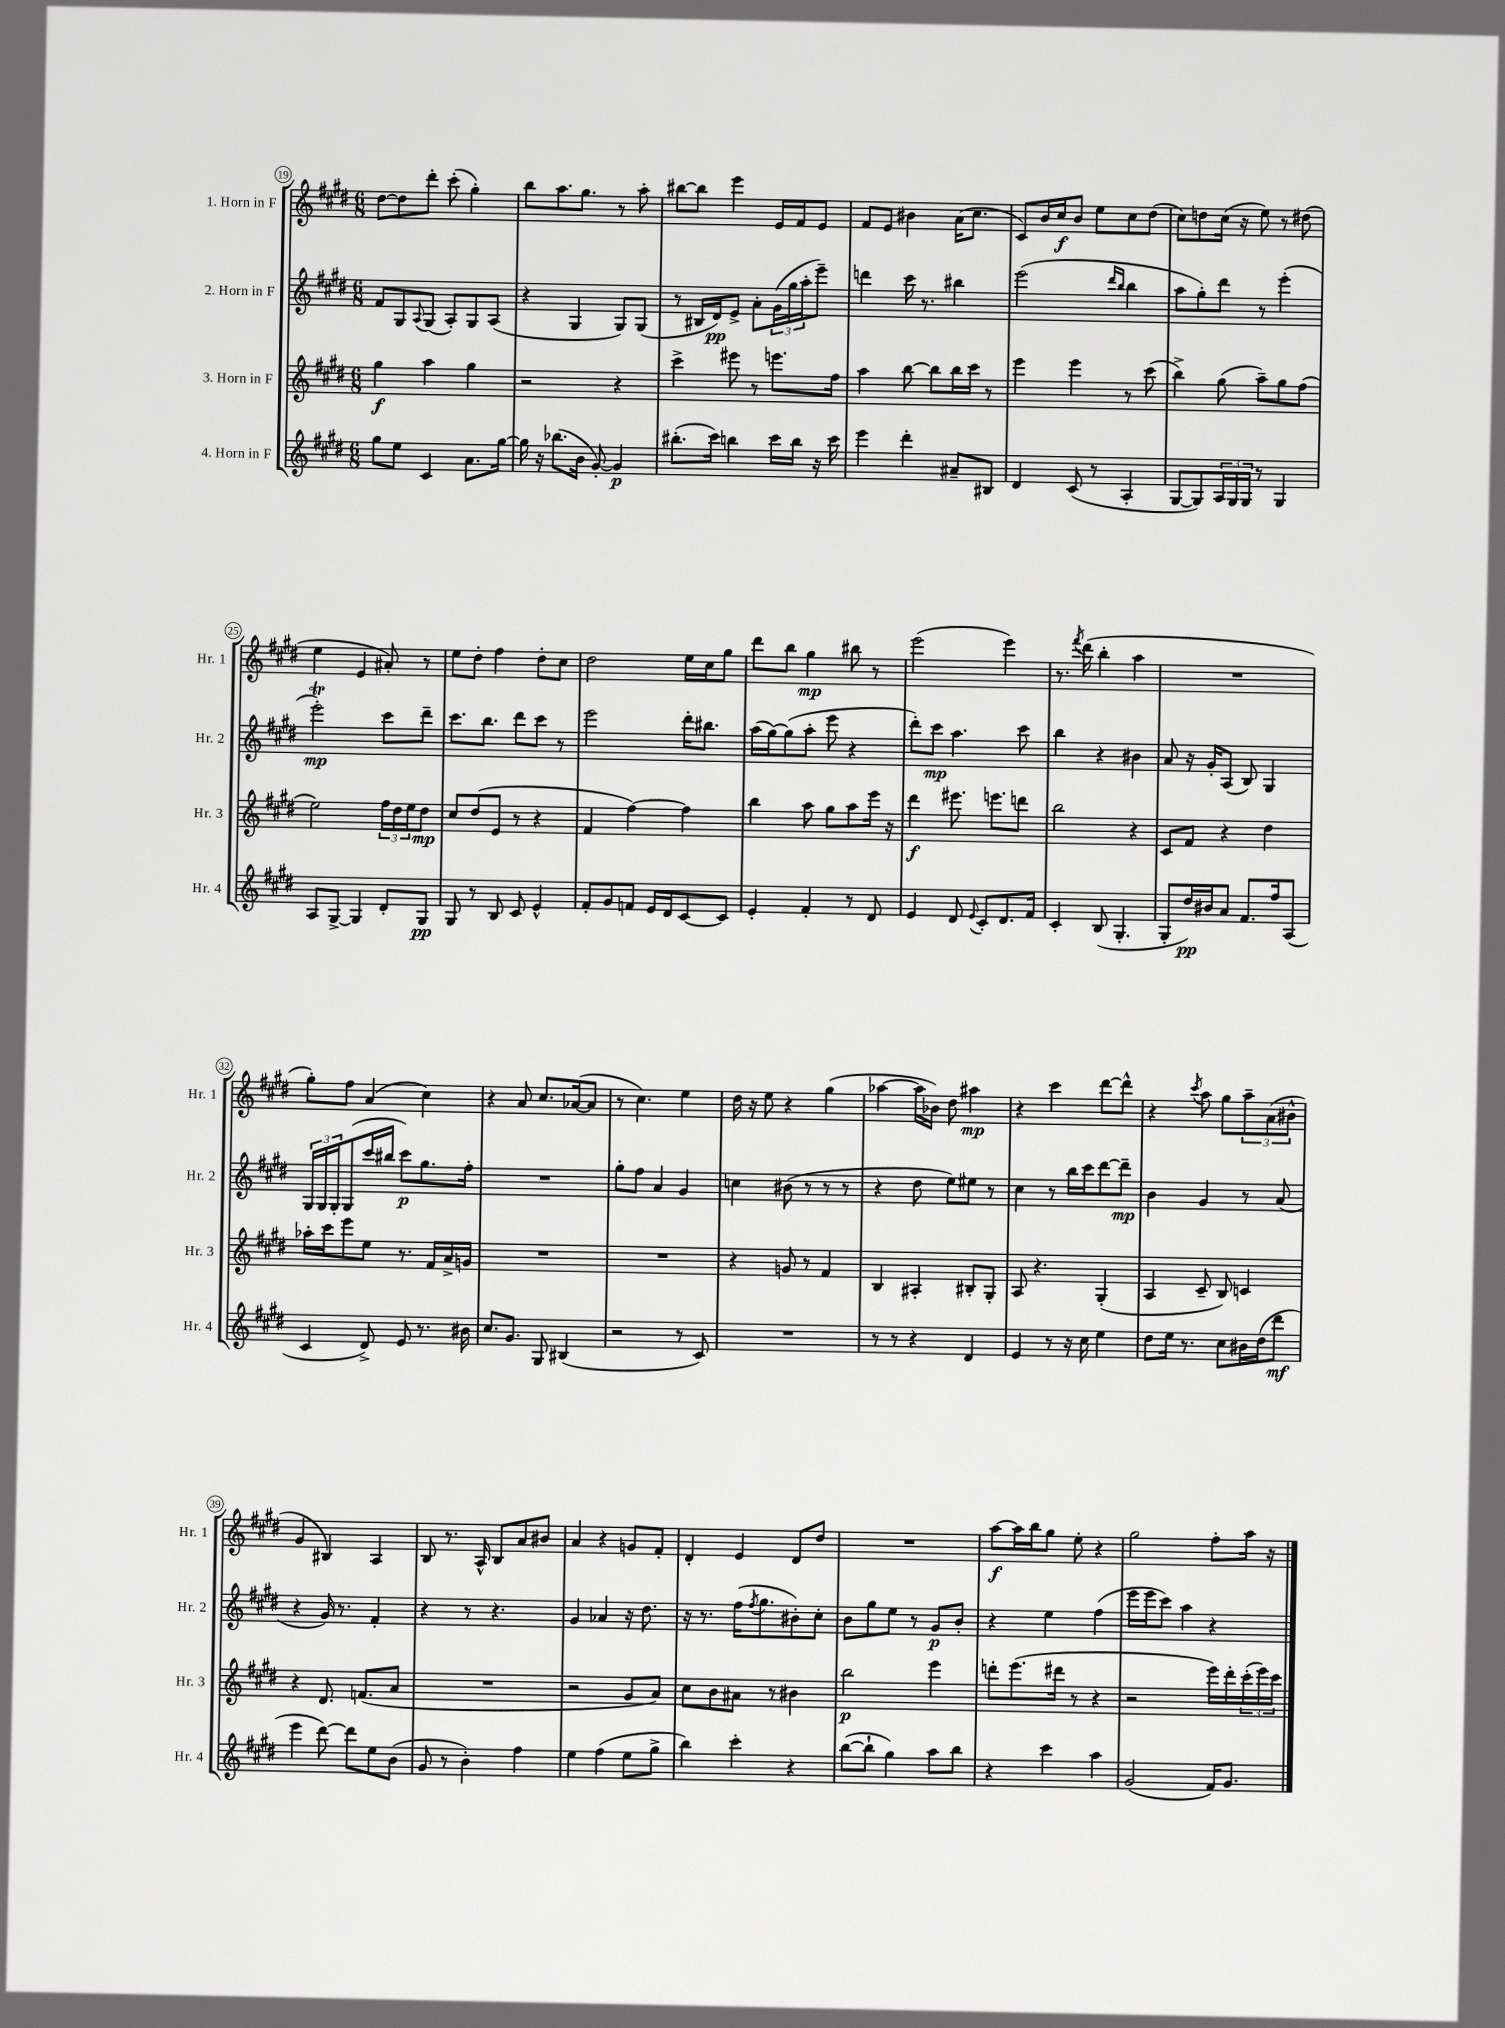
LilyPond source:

<<
\new StaffGroup <<
\new Staff = "s0" \with { instrumentName = "1. Horn in F" shortInstrumentName = "Hr. 1" } {
    \clef treble \key e \major \numericTimeSignature \time 6/8
    dis''8~ dis''8 dis'''8-. cis'''8-.( gis''4-.) |
    b''8 a''8. gis''8. r8 a''8-. |
    bis''8~ bis''8 e'''4 e'16 fis'16 e'8 |
    fis'8 e'8 bis'4 a'16( cis''8. |
    cis'8) b'16 cis''16\f b'8 e''8 cis''8 dis''8( |
    cis''8) d''8 cis''16( r16 e''8) r8 dis''8( |
    e''4 e'4 ais'8-.) r8 |
    e''8 dis''8-. fis''4 dis''8-. cis''8 |
    dis''2 e''16 cis''16 gis''8 |
    dis'''8 b''8 gis''4\mp bis''8 r8 |
    e'''2( e'''4) |
    r8. \acciaccatura { fis'''8 } dis'''16( b''4-. a''4 |
    R2. |
    gis''8-.) fis''8 a'4( cis''4) |
    r4 a'8 cis''8. aes'16~( aes'8 |
    r8 cis''4.) e''4 |
    dis''16 r16 e''8 r4 gis''4( |
    aes''4~ aes''16 bes'16) dis''8 ais''4\mp |
    r4 cis'''4 dis'''8~ dis'''8-^ |
    r4 \acciaccatura { cis'''8 } a''8 gis''8 \tuplet 3/2 { a''8-- a'8( bis'8-^ } |
    gis'4 bis4) a4 |
    b8 r8. a16-^ b8 a'8 bis'8 |
    a'4 r4 g'8 fis'8-. |
    dis'4-. e'4 dis'8 dis''8 |
    R2. |
    a''8~\f a''16 b''16 gis''8 e''8-. r4 |
    gis''2 fis''8-. a''16 r16 \bar "|." |
}
\new Staff = "s1" \with { instrumentName = "2. Horn in F" shortInstrumentName = "Hr. 2" } {
    \clef treble \key e \major \numericTimeSignature \time 6/8
    fis'8 gis8 \appoggiatura { a8 } gis8( a8-.) gis8 a8( |
    r4 gis4 gis8) gis8( |
    r8 bis16 dis'16\pp) e'8-> a'8-. \tuplet 3/2 { gis'16( gis''16 a''16-. } e'''8--) |
    d'''4 cis'''16 r8. bis''4 |
    e'''2( \grace { dis'''16 b''16 } b''4 |
    a''8 gis''8-.) dis'''8 r8 e'''4-.( |
    e'''2-.\trill\mp) cis'''8 dis'''8-- |
    cis'''8. b''8. dis'''8 cis'''8 r8 |
    e'''2 dis'''16-. bis''8. |
    a''16( gis''16~) gis''8( a''8-. e'''8 r4 |
    dis'''8-.) cis'''8\mp a''4. cis'''8 |
    b''4 r4 bis'4 |
    a'8 r16 gis'16-. a8( b8) gis4 |
    \tuplet 3/2 { gis16 gis16 gis16-. } gis8( cis'''16 bis''16 cis'''8\p) gis''8. fis''16-. |
    R2. |
    gis''8-. fis''8 a'4 gis'4 |
    c''4 bis'8( r8 r8 r8 |
    r4 dis''8 e''8) eis''8 r8 |
    cis''4 r8 b''16 cis'''16 dis'''8~ dis'''8--\mp |
    b'4 gis'4 r8 a'8( |
    r4 gis'16) r8. fis'4-. |
    r4 r8 r4. |
    gis'4 aes'4 r16 dis''8. |
    r16 r8. fis''16( \acciaccatura { fis''8 } gis''8. bis'8-.) cis''8-. |
    b'8 gis''8 e''8 r8 gis'8\p b'8-. |
    r4 e''4 fis''4( |
    e'''16 e'''16 cis'''8) a''4 r4 \bar "|." |
}
\new Staff = "s2" \with { instrumentName = "3. Horn in F" shortInstrumentName = "Hr. 3" } {
    \clef treble \key e \major \numericTimeSignature \time 6/8
    gis''4\f a''4 gis''4 |
    r2 r4 |
    cis'''4-> eis'''8 r8 e'''8. fis''16 |
    a''4 b''8~ b''8 b''16 cis'''16 r8 |
    e'''4 e'''4 r8 cis'''8( |
    b''4->) gis''8( a''8--) gis''8 fis''8( |
    e''2) \tuplet 3/2 { fis''16 dis''16 e''16 } dis''8\mp |
    cis''8 dis''8( e'8 r8 r4 |
    fis'4 fis''4~) fis''4 |
    b''4 a''8 gis''8 a''8 e'''16 r16 |
    dis'''4\f eis'''8. e'''8. d'''8 |
    b''2 r4 |
    cis'8 fis'8 r4 dis''4 |
    aes''16-. cis'''16 e'''8 e''8 r8. fis'16 a'16-> g'16 |
    R2. |
    R2. |
    r4 g'8 r8 fis'4 |
    b4 ais4-. bis8-. gis8-. |
    a8 r4. gis4-.( |
    a4 cis'8-- b8) c'4 |
    r4 dis'8. f'8.( a'8 |
    R2. |
    r2 gis'8 a'8) |
    cis''8 b'8 ais'8 r8 bis'4 |
    b''2\p e'''4 |
    d'''8-. e'''8.( dis'''16 r8 r4 |
    r2 e'''16) dis'''16-. \tuplet 3/2 { cis'''16-.( e'''16) cis'''16 } \bar "|." |
}
\new Staff = "s3" \with { instrumentName = "4. Horn in F" shortInstrumentName = "Hr. 4" } {
    \clef treble \key e \major \numericTimeSignature \time 6/8
    gis''8 e''8 cis'4 a'8. gis''16~ |
    gis''16 r16 bes''8.( b'16 gis'8~-.) gis'4\p |
    bis''8.-.( cis'''16) b''4 cis'''16 b''16 r16 cis'''16 |
    e'''4 dis'''4-. ais'8-- bis8 |
    dis'4 cis'8( r8 a4-. |
    gis8~ gis8) \tuplet 3/2 { a16 gis16 gis16 } r8 gis4 |
    a8 gis8~-> gis4 dis'8-. gis8\pp |
    gis8 r8 b8 cis'8 e'4-^ |
    fis'8-. gis'8 f'8 e'16 dis'16 cis'8~ cis'8 |
    e'4-. fis'4-. r8 dis'8 |
    e'4 dis'8 \appoggiatura { e'8 } cis'8-. dis'8. fis'16 |
    cis'4-. b8( gis4.-. |
    gis8-. dis''16\pp) bis'16 a'8 fis'8. fis''16 a8( |
    cis'4 dis'8->) e'8 r8. bis'16 |
    cis''8. gis'8. gis8 bis4( |
    r2 r8 cis'8) |
    R2. |
    r8 r8 r4 dis'4 |
    e'4 r8 r16 cis''16 e''4 |
    dis''8 e''16 r8. cis''8 bis'16 dis''16( dis'''8\mf |
    e'''4 dis'''8~) dis'''8 e''8 b'8( |
    gis'8 r8 b'4-.) fis''4 |
    e''4 fis''4( e''8 gis''8-> |
    b''4) cis'''4-. r4 |
    b''8~( b''8-! gis''4) a''8 b''8 |
    r4 cis'''4 a''4 |
    gis'2( fis'16) gis'8. \bar "|." |
}
>>
>>
\layout { \context { \Score currentBarNumber = #19 \override BarNumber.stencil = #(make-stencil-circler 0.1 0.3 ly:text-interface::print) } }
